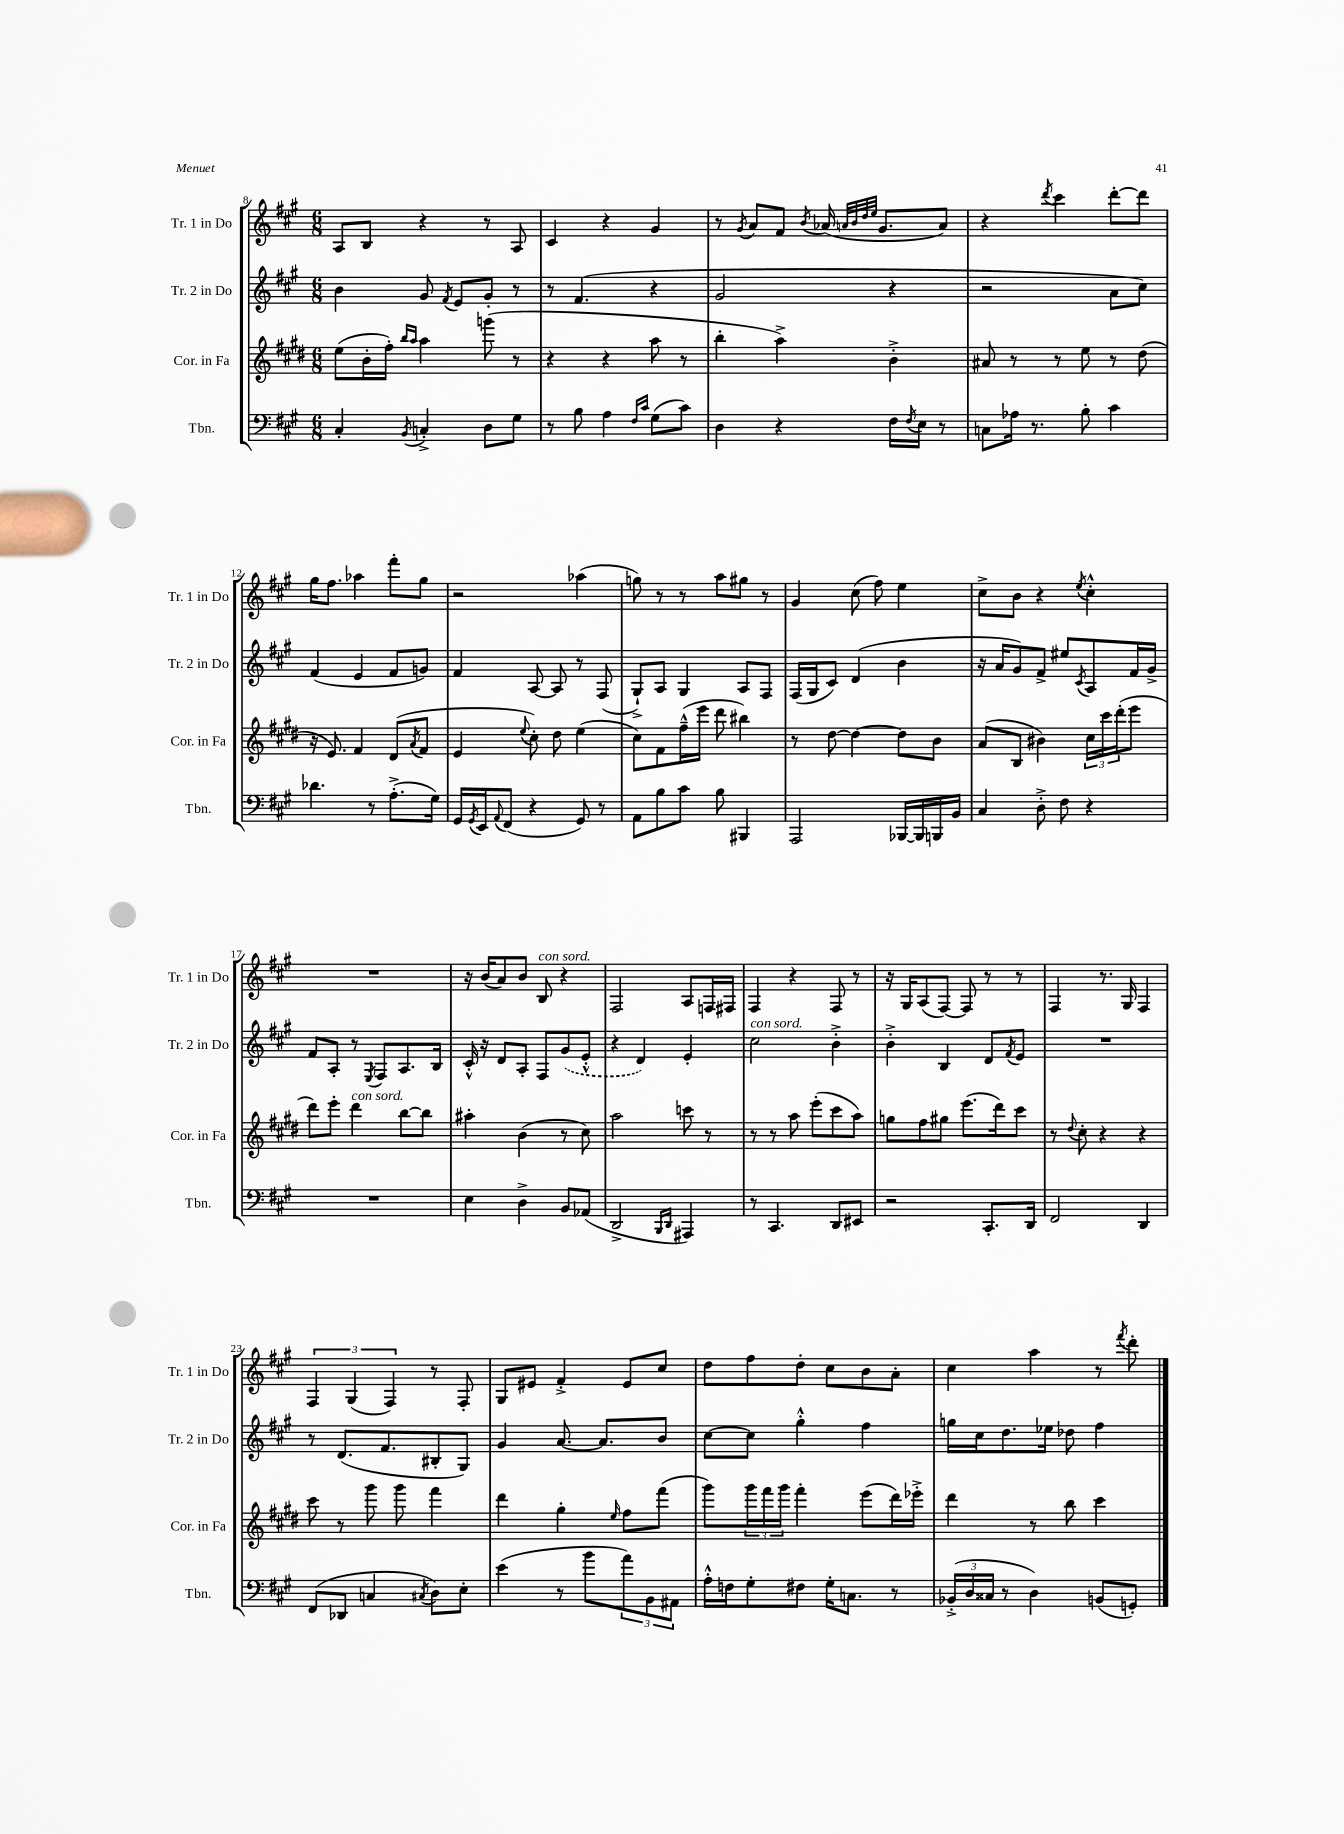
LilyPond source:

<<
\new StaffGroup <<
\new Staff = "s0" \with { instrumentName = "Tr. 1 in Do" shortInstrumentName = "Tr. 1 in Do" } {
    \clef treble \key a \major \numericTimeSignature \time 6/8
    a8 b8 r4 r8 a8 |
    cis'4 r4 gis'4 |
    r8 \acciaccatura { gis'8 } a'8 fis'8 \acciaccatura { b'8 } aes'16( \grace { a'32 b'32 d''32 e''32 } gis'8. a'8) |
    r4 \acciaccatura { d'''8 } cis'''4 d'''8~-. d'''8 |
    gis''16 fis''8. aes''4 fis'''8-. gis''8 |
    r2 aes''4( |
    g''8) r8 r8 a''8 gis''8 r8 |
    gis'4 cis''8( fis''8) e''4 |
    cis''8-> b'8 r4 \acciaccatura { e''8 } cis''4-.-^ |
    R2. |
    r16 b'16( a'8) b'8 b8^\markup { \italic "con sord." } r4 |
    fis2 a8 f16 fis16 |
    fis4 r4 fis8 r8 |
    r16 gis16 a8( fis8~) fis8 r8 r8 |
    fis4 r8. gis16 fis4 |
    \tuplet 3/2 { fis4 gis4( fis4) } r8 fis8-. |
    gis8 eis'8 fis'4-.-> eis'8 cis''8 |
    d''8 fis''8 d''8-. cis''8 b'8 a'8-. |
    cis''4 a''4 r8 \acciaccatura { fis'''8 } d'''8-. \bar "|." |
}
\new Staff = "s1" \with { instrumentName = "Tr. 2 in Do" shortInstrumentName = "Tr. 2 in Do" } {
    \clef treble \key a \major \numericTimeSignature \time 6/8
    b'4 gis'8 \acciaccatura { fis'8 } e'8 gis'8-. r8 |
    r8 fis'4.( r4 |
    gis'2 r4 |
    r2 a'8 cis''8) |
    fis'4( e'4 fis'8 g'8) |
    fis'4 a8~ a8 r8 fis8( |
    gis8-!->) a8 gis4 a8 fis8 |
    fis16( gis16 cis'8) d'4( b'4 |
    r16 a'16 gis'8) fis'8-> eis''8 \acciaccatura { cis'8 } a8 fis'16 gis'16-> |
    fis'8 a8-. r8 \acciaccatura { e8 } fis8 a8. b16 |
    cis'16-.-^ r16 d'8 a8-. fis8 \once \slurDashed gis'8( e'8-.-^ |
    r4 d'4) e'4-. |
    cis''2^\markup { \italic "con sord." } b'4-.-> |
    b'4-.-> b4 d'8 \acciaccatura { fis'8 } e'8 |
    R2. |
    r8 d'8.( fis'8. bis8-. gis8) |
    gis'4 a'8.~ a'8. b'8 |
    cis''8~ cis''8 gis''4-.-^ fis''4 |
    g''16 cis''16 d''8. ees''16 des''8 fis''4 \bar "|." |
}
\new Staff = "s2" \with { instrumentName = "Cor. in Fa" shortInstrumentName = "Cor. in Fa" } {
    \clef treble \key e \major \numericTimeSignature \time 6/8
    e''8( b'16-. fis''16-.) \grace { b''16 a''16 } a''4 g'''8( r8 |
    r4 r4 a''8 r8 |
    b''4-. a''4->) b'4-.-> |
    ais'8 r8 r8 e''8 r8 dis''8( |
    r16 e'8.) fis'4 dis'8( \acciaccatura { a'8 } fis'8 |
    e'4 \appoggiatura { e''8 } cis''8-.) dis''8 e''4( |
    cis''8) fis'8 fis''16---^( e'''16 dis'''8 bis''4) |
    r8 dis''8~ dis''4~ dis''8 b'8 |
    a'8( b8 bis'4) \tuplet 3/2 { cis''16 cis'''16 dis'''16-.( } e'''8 |
    dis'''8) e'''8-. dis'''4^\markup { \italic "con sord." } b''8~ b''8 |
    ais''4-. b'4( r8 cis''8) |
    a''2 c'''8 r8 |
    r8 r8 a''8 e'''8-.( cis'''8 a''8) |
    g''8 fis''8 gis''8 e'''8.( dis'''16) cis'''8 |
    r8 \appoggiatura { dis''8 } cis''8-. r4 r4 |
    cis'''8 r8 gis'''8 gis'''8 fis'''4 |
    dis'''4 gis''4-. \grace { e''16 } fis''8 fis'''8( |
    gis'''8) \tuplet 3/2 { gis'''16 fis'''16 gis'''16 } fis'''4-. e'''8( dis'''16) ees'''16-.-> |
    dis'''4 r8 b''8 cis'''4 \bar "|." |
}
\new Staff = "s3" \with { instrumentName = "Tbn." shortInstrumentName = "Tbn." } {
    \clef bass \key a \major \numericTimeSignature \time 6/8
    cis4-. \acciaccatura { b,8 } c4-.-> d8 gis8 |
    r8 b8 a4 \grace { fis16 cis'16 } gis8( cis'8) |
    d4 r4 fis16 \acciaccatura { fis8 } e16 r8 |
    c8 aes16 r8. b8-. cis'4 |
    des'4. r8 a8.-.->( gis16) |
    gis,16 \acciaccatura { gis,8 } e,16 \appoggiatura { a,8 } fis,8( r4 gis,8) r8 |
    a,8 b8 cis'8 b8 bis,,4 |
    a,,2 bes,,16~ bes,,16 b,,16 b,16 |
    cis4 d8-.-> fis8 r4 |
    R2. |
    e4 d4-> b,8 aes,8( |
    d,2-> \grace { b,,16 d,16 } ais,,4) |
    r8 cis,4. d,8 eis,8 |
    r2 cis,8.-. d,16 |
    fis,2 d,4 |
    fis,8( des,8 c4 \acciaccatura { cis8 } d8) e8-. |
    e'4( r8 b'8 \tuplet 3/2 { a'8) b,8 ais,8 } |
    a16-.-^ f16 gis8-. fis8 gis16-. c8. r8 |
    \tuplet 3/2 { bes,16-.->( d16 cisis16 } r8 d4) b,8( g,8-.) \bar "|." |
}
>>
>>
\layout { \context { \Score currentBarNumber = #8 } }
